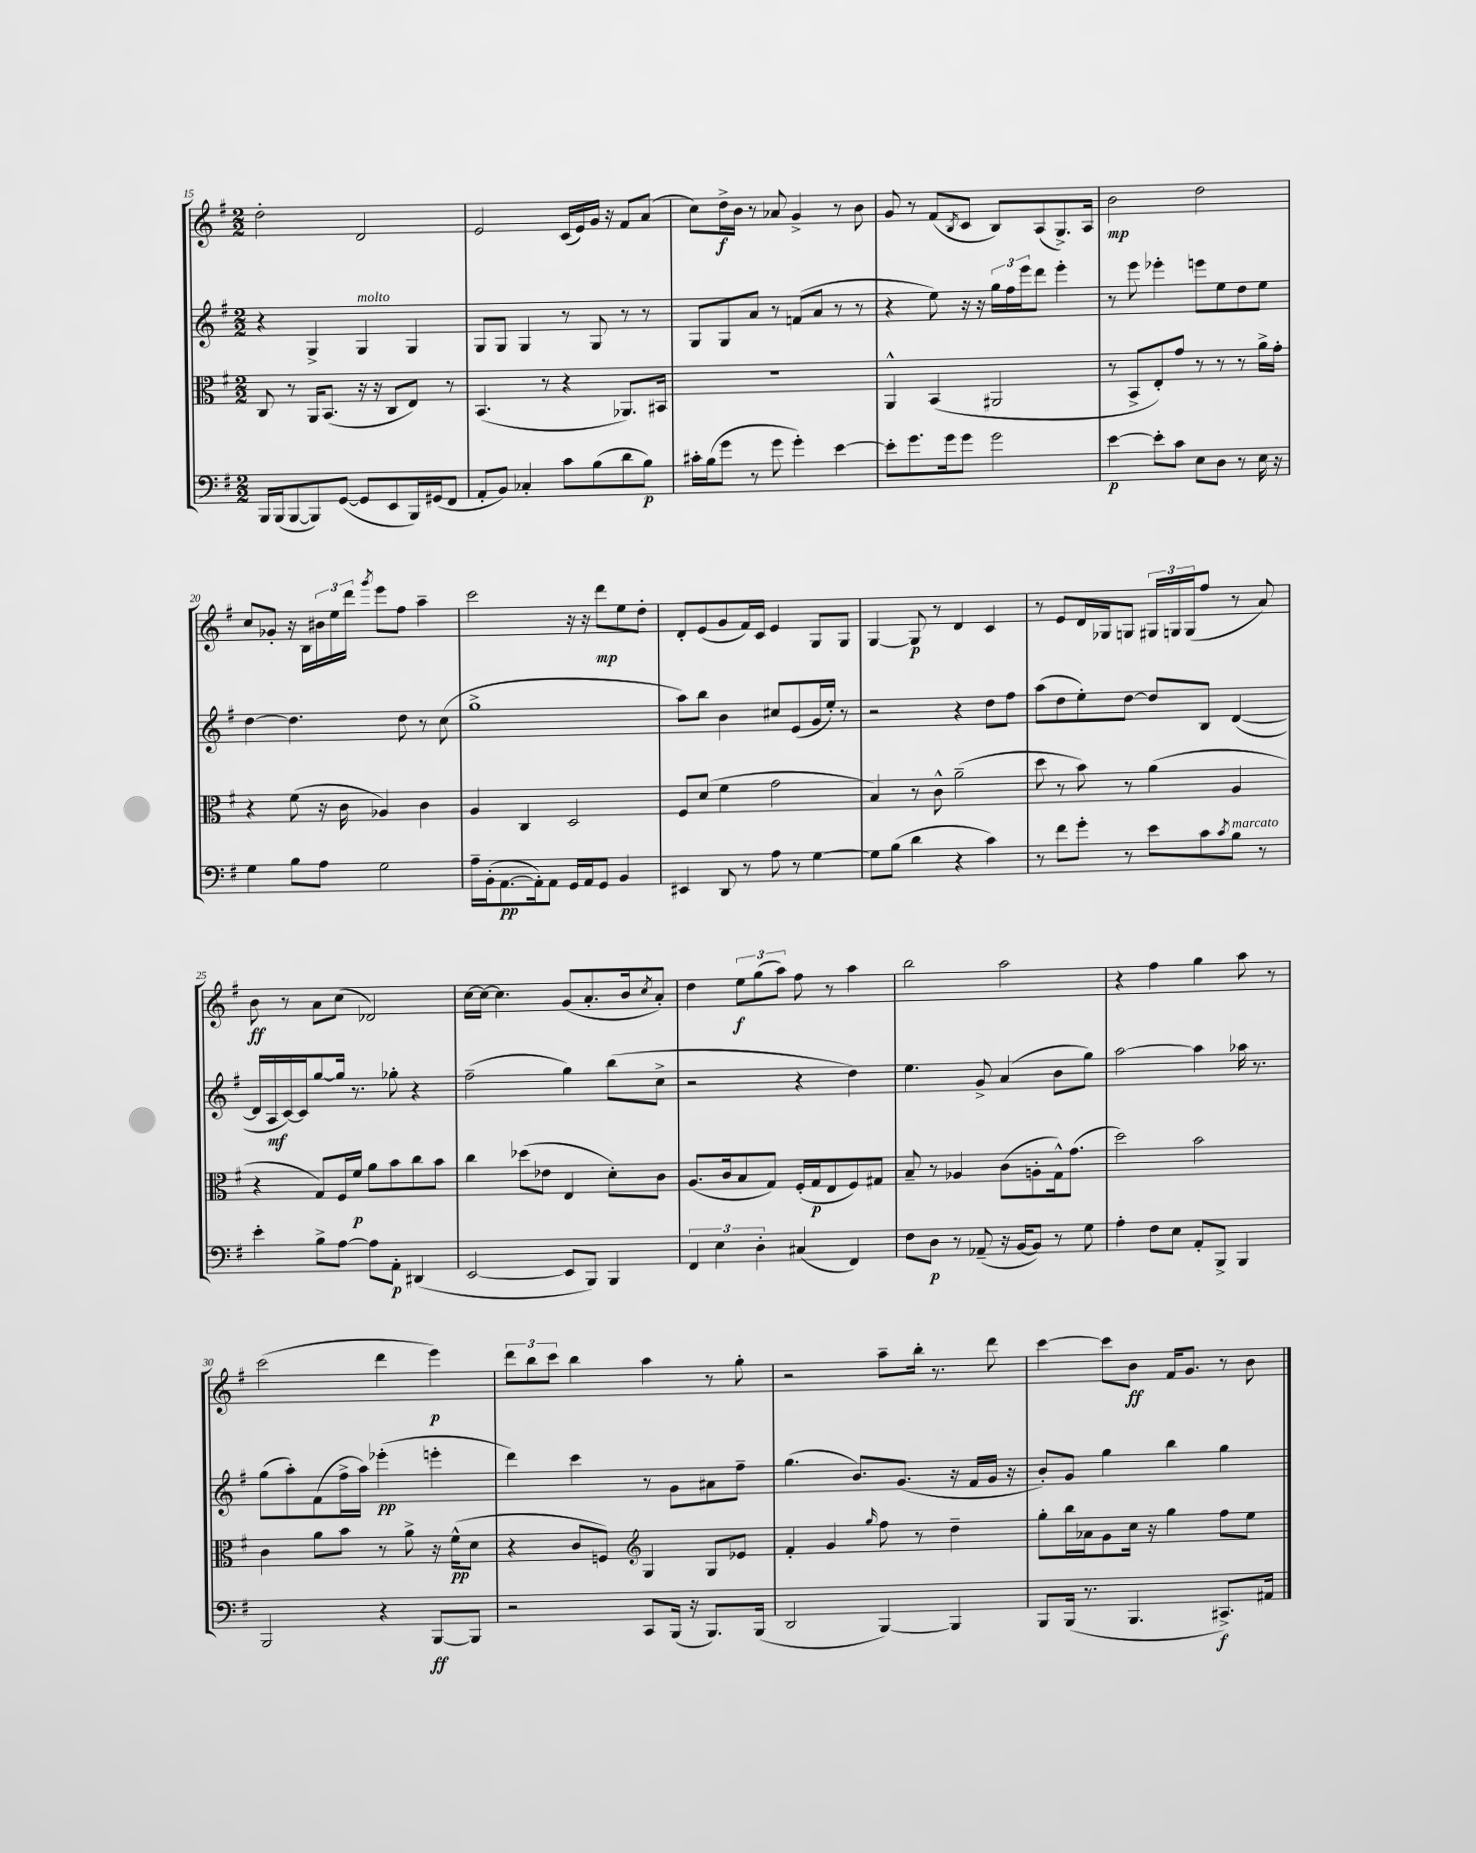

**kern	**kern	**kern	**kern
*staff4	*staff3	*staff2	*staff1
*clefF4	*clefC3	*clefG2	*clefG2
*k[f#]	*k[f#]	*k[f#]	*k[f#]
*M2/2	*M2/2	*M2/2	*M2/2
16BBB	8C	4r	2dd'
(16BBB	.	.	.
[8BBB	8r	.	.
8BBB])	16AA	4G^	.
.	(8.BB	.	.
([8GG	.	.	.
8GG]	16r	4G	2d
.	16r	.	.
8EE	8C	.	.
16BBB)	8E)	4G	.
(16GG#	.	.	.
8FF#	8r	.	.
=	=	=	=
8AA'	(4.BB	8G	2e
8BB)	.	8G	.
4C-'	.	4G	.
.	8r	.	.
8c	4r	8r	(16c
.	.	.	16e)
(8B	.	8G	16g
.	.	.	16r
8d	8.AA-)	8r	8f#
8B)	.	8r	(8a
.	16BB#	.	.
=	=	=	=
16c#'	1r	8G	8cc)
(16B	.	.	.
8g	.	8G	16dd^
.	.	.	16b
8r	.	8a	8r
8g	.	8r	8a-
4g')	.	(8f	4g^
.	.	8a	.
[4e	.	8r	8r
.	.	8r	8b
=	=	=	=
8e']	4AA^^	4r	8g
8.g	.	.	8r
.	(4BB	8ee)	(8f#
16g	.	.	.
.	.	.	8qB
8g	.	16r	8c
.	.	16r	.
2g	2AA#	24gg	8B)
.	.	24ff#	.
.	.	24eee	.
.	.	8ddd	(8A
.	.	4eee'	8.G^)
.	.	.	16A
=	=	=	=
[4e	8r	8r	2b
.	8BB^	8eee	.
8e']	8E')	4eee-'	.
8c	8g	.	.
8E	8r	8eee	2dd
8D	8r	8ee	.
8r	8r	8dd	.
16E	16a^	8ee	.
16r	16g'	.	.
=	=	=	=
4G	4r	[4dd	8cc
.	.	.	8g-'
8B	(8f#	4.dd]	16r
.	.	.	16B
8A	16r	.	24b#
.	.	.	24ee
.	16c	.	.
.	.	.	24ddd
.	.	.	8qggg
2G	4A-)	.	8eee
.	.	8dd	8ff#
.	4c	8r	4aa~
.	.	(8cc	.
=	=	=	=
16A~	4A	1gg^	2ccc
(16BB'	.	.	.
[8.AA	.	.	.
.	4C	.	.
16AA'])	.	.	.
8AA	.	.	.
16GG	2D	.	16r
16AA	.	.	16r
8GG	.	.	8ddd
4BB	.	.	8ee
.	.	.	8dd'
=	=	=	=
4EE#	8F#	8aa)	8d'
.	(8d	8bb	(8e
8DD	4f#	4b	8g
8r	.	.	16f#)
.	.	.	16c
8A	2g	8cc#	4e
8r	.	(8e	.
[4G	.	16g	8G
.	.	16ee')	.
.	.	8r	8G
=	=	=	=
8G]	4B)	2r	[4G
(8B	.	.	.
4d	8r	.	8G]
.	8c^^	.	8r
4r	(2a~	4r	4d
4c)	.	8dd	4c
.	.	8ff#	.
=	=	=	=
8r	8dd	(8aa	8r
8f#	8r	8dd	8e
8g'	8b)	8ee')	16d
.	.	.	16G-
8r	8r	[8dd	8G
8e	(4a	8dd]	24G#
.	.	.	24G
.	.	.	(24G
8c	.	8B	8ff#
8qc	.	.	.
8B	4A	([4d	8r
8r	.	.	8a)
=	=	=	=
4e'	4r	16d]	8b
.	.	16A	.
.	.	[16c)	8r
.	.	16c]	.
8B^	8G)	[8gg	8a
[8A	16F#	16gg]	(8cc
.	16f#	8.r	.
8A]	8a	.	2d-)
8AA'	8b	8gg-'	.
(4DD#	8cc	4r	.
.	8b	.	.
=	=	=	=
[2EE	4cc	(2ff#~	[16cc
.	.	.	16cc_
.	.	.	4.cc]
.	(8dd-	.	.
.	8e-	.	.
8EE]	4E	4gg)	(8g
8BBB)	.	.	8.a'
4BBB	8d')	(8bb	.
.	.	.	16b
.	.	.	8qcc
.	8c	8cc^	8a')
=	=	=	=
6FF#	(8.A	2r	4dd
6E	.	.	.
.	16c	.	.
.	8B	.	12ee
6D'	.	.	(12gg
.	8G)	.	.
.	.	.	12aa)
(4C#	(16F#'	4r	8ff#
.	16G	.	.
.	8E	.	8r
4FF#)	8F#)	4dd)	4aa
.	8G#	.	.
=	=	=	=
8F#	8B~	4.ee	2bb
8D	8r	.	.
8r	4A-	.	.
(8AA-~	.	8g^	.
16r	(8c	(4a	2aa
[16BB	.	.	.
8BB])	8A'	.	.
8r	16G^^)	8b	.
.	(8.g	.	.
8G	.	8gg)	.
=	=	=	=
4A'	2dd)	[2aa	4r
8F#	.	.	4ff#
8E	.	.	.
8AA'	2b	4aa]	4gg
8BBB^	.	.	.
4BBB	.	16aa-	8aa
.	.	8.r	.
.	.	.	8r
=	=	=	=
2BBB	4c	(8gg	(2ccc
.	.	8aa')	.
.	8a	(8f#	.
.	8b	16ff#^	.
.	.	16aa)	.
4r	8r	(4eee-'	4ddd
.	8a^	.	.
[8BBB	16r	4eee'	4eee)
.	(16f#^^	.	.
8BBB]	8d	.	.
=	=	=	=
2r	4r	4ddd)	12ddd
.	.	.	12bb
.	.	.	12ccc
.	8c	4ccc	4bb
.	8F)	.	.
*	*clefG2	*	*
8CC	4G	8r	4aa
(16BBB	.	8g	.
16r	.	.	.
8.BBB)	8G	8a#	8r
.	8e-	8ff#~	8gg'
(16BBB	.	.	.
=	=	=	=
2DD	4f#'	(4.gg	2r
.	4g	.	.
.	.	8.b)	.
.	16qqgg	.	.
[4BBB)	8ff#	.	8aa~
.	.	(8.g	.
.	8r	.	16bb'
.	.	.	8.r
4BBB]	4dd~	16r	.
.	.	16f#	.
.	.	16g	8ddd
.	.	16r	.
=	=	=	=
8BBB	8gg'	8b')	[4ccc
(16BBB	16bb	8g	.
8.r	16a-	.	.
.	8g	4gg	8ccc]
4.BBB	16cc	.	8b
.	16r	.	.
.	4gg	4bb	16f#
.	.	.	8.g
8.CC#^)	8ff#	4gg	8r
.	8ee	.	8b
16AA#	.	.	.
==	==	==	==
*-	*-	*-	*-
